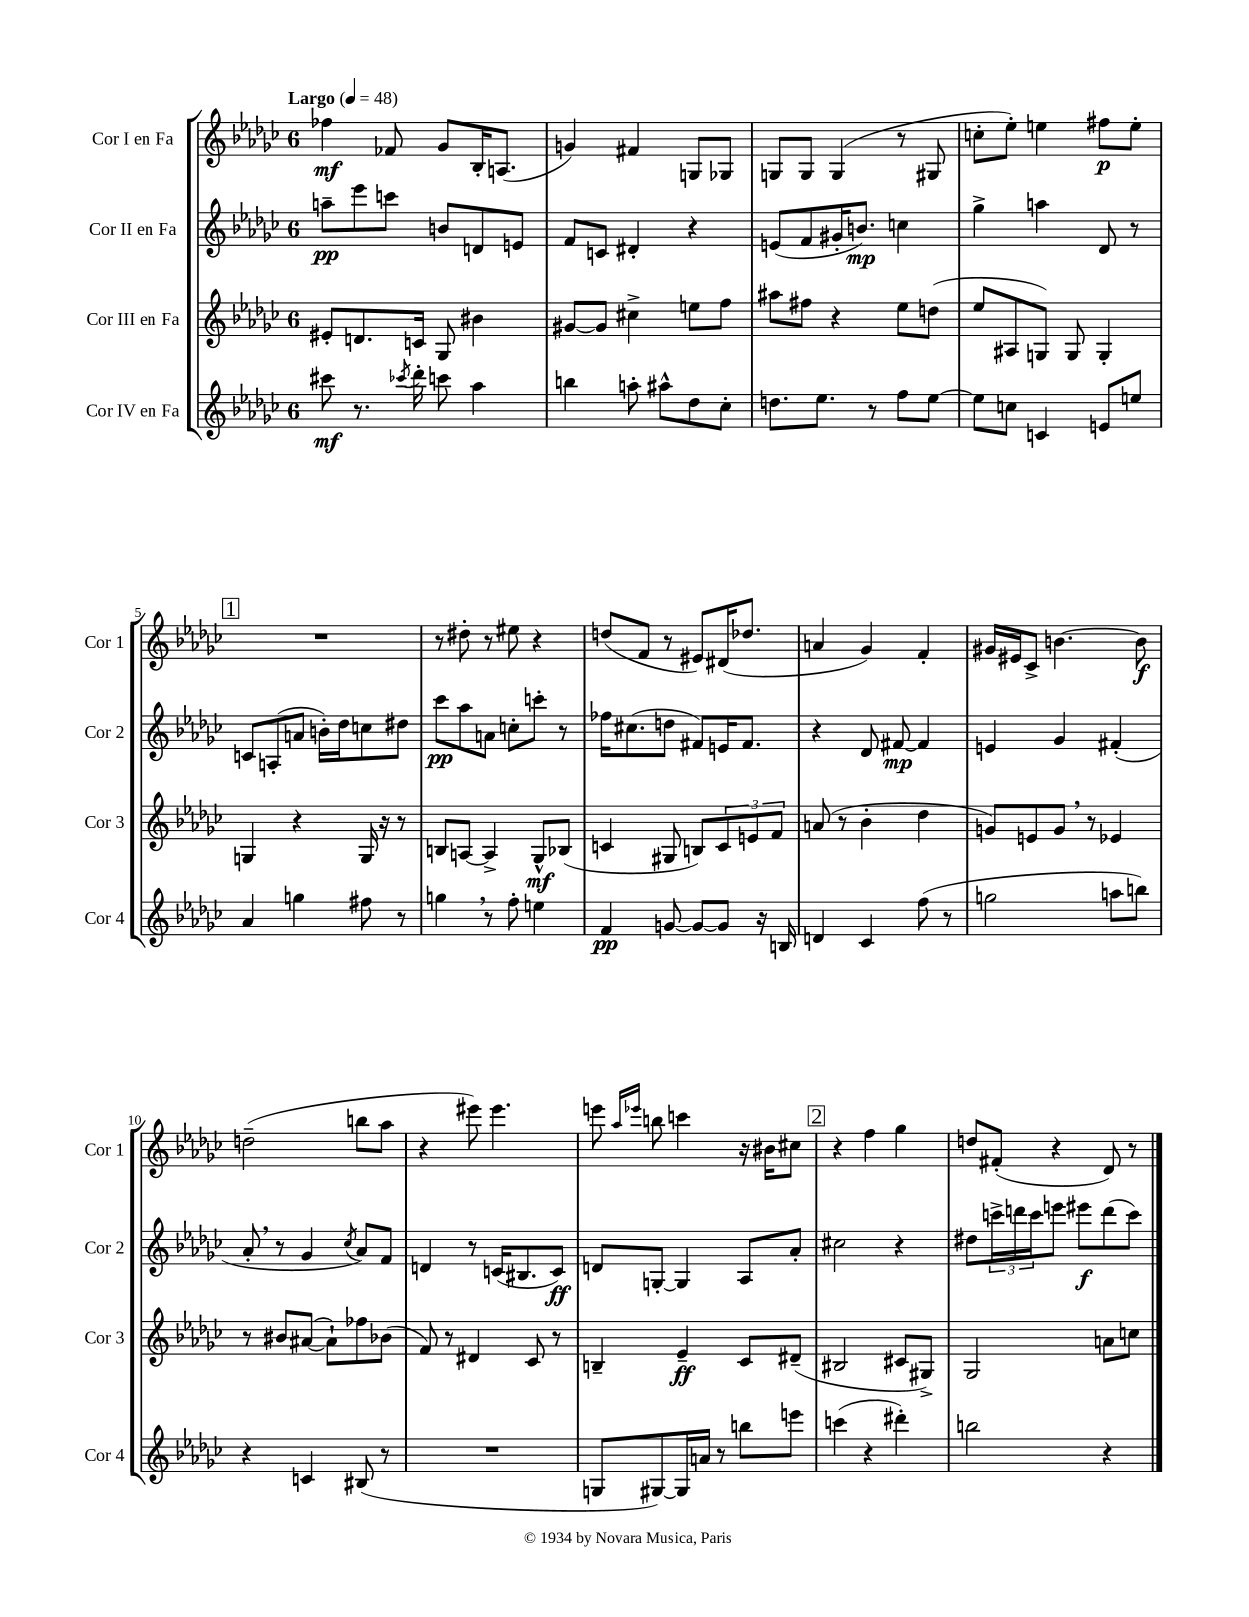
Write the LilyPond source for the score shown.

<<
\new StaffGroup <<
\new Staff = "s0" \with { instrumentName = "Cor I en Fa" shortInstrumentName = "Cor 1" } {
    \clef treble \key ges \major \once \override Staff.TimeSignature.style = #'single-digit \time 6/8 \tempo "Largo" 4 = 48
    fes''4\mf fes'8 ges'8 bes16-. a8.( |
    g'4) fis'4 g8 ges8 |
    g8 g8 g4( r8 gis8 |
    c''8-. ees''8-.) e''4 fis''8\p e''8-. |
    \mark \markup { \box "1" } R2. |
    r8 dis''8-. r8 eis''8 r4 |
    d''8( f'8 r8 eis'8) dis'16( des''8. |
    a'4 ges'4) f'4-. |
    gis'16 eis'16 ces'8-> b'4.~ b'8\f |
    d''2--( b''8 aes''8 |
    r4 eis'''8) eis'''4. |
    e'''8 \grace { aes''16 ees'''16 } b''8 c'''4 r16 bis'16 cis''8 |
    \mark \markup { \box "2" } r4 f''4 ges''4 |
    d''8 fis'8-.( r4 des'8) r8 \bar "|." |
}
\new Staff = "s1" \with { instrumentName = "Cor II en Fa" shortInstrumentName = "Cor 2" } {
    \clef treble \key ges \major \once \override Staff.TimeSignature.style = #'single-digit \time 6/8
    a''8--\pp ees'''8 c'''8 b'8 d'8 e'8 |
    f'8 c'8 dis'4-. r4 |
    e'8( f'8 gis'16-. b'8.\mp) c''4 |
    ges''4-> a''4 des'8 r8 |
    \mark \markup { \box "1" } c'8 a8-.( a'8 b'16-.) des''16 c''8 dis''8 |
    ces'''8\pp aes''8 a'8 c''8-. c'''8-. r8 |
    fes''16 cis''8.( d''8 fis'8) e'16 fis'8. |
    r4 des'8 fis'8~\mp fis'4 |
    e'4 ges'4 fis'4-.( |
    aes'8-. \breathe r8 ges'4 \acciaccatura { ces''8 } aes'8) f'8 |
    d'4 r8 c'16( bis8. c'8\ff) |
    d'8 g8~-. g4 aes8 aes'8-. |
    \mark \markup { \box "2" } cis''2 r4 |
    dis''8 \tuplet 3/2 { c'''16-> d'''16 c'''16 } e'''8 eis'''8\f d'''8( c'''8) \bar "|." |
}
\new Staff = "s2" \with { instrumentName = "Cor III en Fa" shortInstrumentName = "Cor 3" } {
    \clef treble \key ges \major \once \override Staff.TimeSignature.style = #'single-digit \time 6/8
    eis'8-. d'8. c'16 ges8 bis'4 |
    gis'8~ gis'8 cis''4-> e''8 f''8 |
    ais''8 fis''8 r4 ees''8 d''8( |
    ees''8 ais8 g8) g8 g4-. |
    \mark \markup { \box "1" } g4 r4 g16 r16 r8 |
    b8 a8~ a4-> ges8-^\mf bes8( |
    c'4 gis8 b8) \tuplet 3/2 { c'8 e'8 f'8 } |
    a'8( r8 bes'4-. des''4 |
    g'8) e'8 g'8 \breathe r8 ees'4 |
    r8 bis'8 ais'8~( ais'8-!) fes''8 bes'8( |
    f'8) r8 dis'4 ces'8 r8 |
    b4-- ees'4--\ff ces'8 dis'8--( |
    \mark \markup { \box "2" } bis2 cis'8 gis8->) |
    ges2 a'8 c''8 \bar "|." |
}
\new Staff = "s3" \with { instrumentName = "Cor IV en Fa" shortInstrumentName = "Cor 4" } {
    \clef treble \key ges \major \once \override Staff.TimeSignature.style = #'single-digit \time 6/8
    cis'''8\mf r8. \acciaccatura { ces'''8 } des'''16-. c'''8 aes''4 |
    b''4 a''8-. ais''8-^ des''8 ces''8-. |
    d''8. ees''8. r8 f''8 ees''8~ |
    ees''8 c''8 c'4 e'8 e''8 |
    \mark \markup { \box "1" } aes'4 g''4 fis''8 r8 |
    g''4 \breathe r8 f''8-. e''4 |
    f'4\pp g'8~ g'8~ g'8 r16 b16 |
    d'4 ces'4 f''8( r8 |
    g''2 a''8 b''8) |
    r4 c'4 bis8( r8 |
    R2. |
    g8 gis8~) gis16 a'16 r8 b''8 e'''8 |
    \mark \markup { \box "2" } c'''4( r4 dis'''4-.) |
    b''2 r4 \bar "|." |
}
>>
>>
